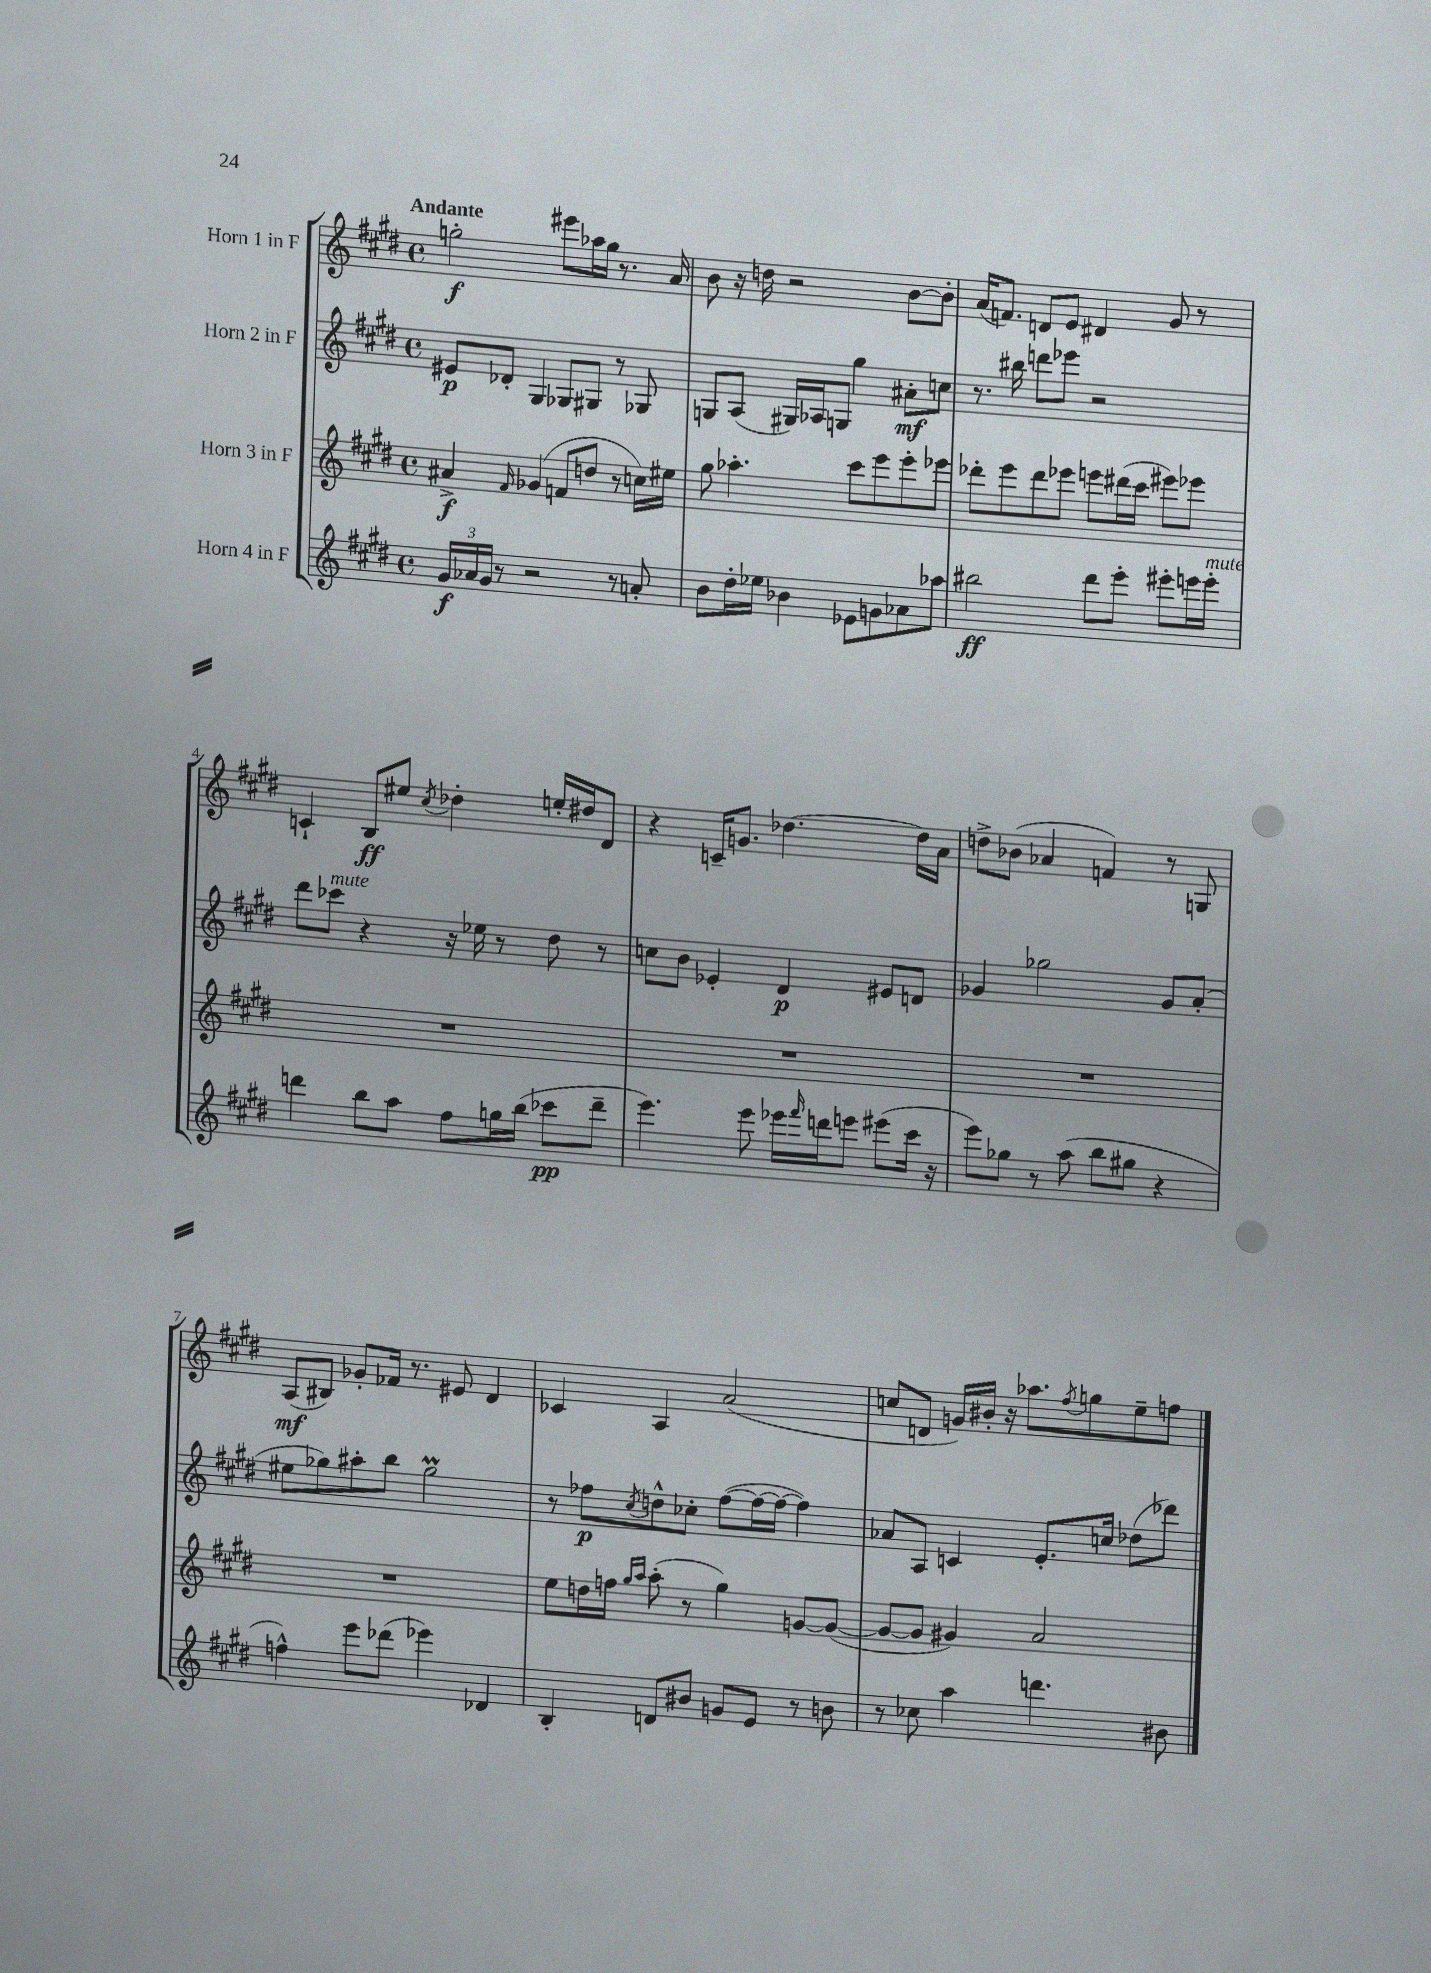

**kern	**kern	**kern	**kern
*staff4	*staff3	*staff2	*staff1
*clefG2	*clefG2	*clefG2	*clefG2
*k[f#c#g#d#]	*k[f#c#g#d#]	*k[f#c#g#d#]	*k[f#c#g#d#]
*M4/4	*M4/4	*M4/4	*M4/4
*met(c)	*met(c)	*met(c)	*met(c)
24g#/LL	4a#^/	8e#/L	2gg'\
24a-/	.	.	.
24g#/JJ	.	.	.
8r	.	8d-'/J	.
.	16qqf#/	.	.
2r	(4g-/	4G#/	.
.	8f/L	8G-/L	8eee#\L
.	8dd/J	8G#/J	16aa-\L
.	.	.	16gg\JJ
8r	8r	8r	8.r
8a'/	16cc\LL)	8G-/	.
.	16ee#\JJ	.	16a/
=	=	=	=
8b\L	8gg#\	8G/L	8b\
16dd#'\L	4.aa-'\	(8A/J	16r
16ee-\JJ	.	.	16dd\
4b-\	.	16G#/LL)	2r
.	.	16A-/J	.
.	.	8G/J	.
8e-\L	8ccc#\L	4gg#\	.
8g\	8eee\	.	.
8a-\	8eee'\	8a#'\L	[8b\L
8aa-\J	8eee-\J	8cc\J	8b'\]J
=	=	=	=
2bb#\	8ddd-'\L	8.r	(16a/LK
.	.	.	8.f/J)
.	8eee\	.	.
.	.	16bb#\	.
.	8ddd-\	8ddd\L	8d/L
.	8eee-\J	8eee-\J	8e/J
8ddd#\L	8eee\L	2r	4d#/
8eee'\J	(16ddd#\L	.	.
.	16ccc#\JJ	.	.
8eee#'\L	8eee#\L)	.	8g#/
16eee\L	8eee-\J	.	8r
16eee'\JJ	.	.	.
=	=	=	=
4ddd\	1r	8ddd#\L	4c`/
.	.	8ccc-\J	.
8bb\L	.	4r	8B/L
8aa\J	.	.	8ee#/J
.	.	.	8qcc#/
8ff#\L	.	16r	4dd-'\
.	.	16ee-\	.
16gg\L	.	8r	.
(16bb\JJ	.	.	.
8ccc-\L	.	8dd#\	16ee'/LL
.	.	.	16dd#/J
8ddd~\J	.	8r	8d#/J
=	=	=	=
4.eee\)	1r	8cc\L	4r
.	.	8b\J	.
.	.	4e-'/	16c~/LK
.	.	.	8.g/J
8eee\	.	.	.
16eee-\LL	.	4d#/	[4.dd-\
16qqfff#/	.	.	.
16ddd\J	.	.	.
8eee\J	.	.	.
(8eee#\L	.	8e#/L	.
16ccc#\Jk	.	8d/J	16dd-\]LL
16r	.	.	16a\JJ
=	=	=	=
8eee\L)	1r	4g-/	8dd^\L
8gg-\J	.	.	(8b-\J
8r	.	2gg-\	4a-/
(8aa\	.	.	.
8bb\L	.	.	4f/)
8gg#\J	.	.	.
4r	.	8g-/L	8r
.	.	(8a'/J	8G/
=	=	=	=
4ff^^\)	1r	8ee#\L	(8A/L
.	.	8gg-\)	8B#/J)
8eee\L	.	8aa#'\	8g-'/L
(8ddd-\J	.	8bb\J	16f-/Jk
.	.	.	8.r
4eee-\)	.	2gg-\	.
.	.	.	8e#/
4d-/	.	.	4d#/
=	=	=	=
4B'/	8ee\L	8r	4c-/
.	16dd\L	8ff-\L	.
.	16ff\JJ	.	.
.	16qqgg#/LL	.	.
.	16qqaa/JJ	8qcc#/	.
8d/L	(8aa'\	8dd^^\	4A/
8b#/J	8r	8cc-'\J	.
8g/L	4gg#\)	([8ff-\L	(2a/
8e/J	.	16ff-\_L	.
.	.	16ff-\_JJ	.
8r	[8g/L	4ff-\])	.
8b\	(8g/_J	.	.
=	=	=	=
8r	8g/_L	8a-/L	8cc/L
8cc-\	8g/]J	8A/J	8d/J
4aa\	4g#/)	4c/	16g/LL)
.	.	.	16b#'/JJ
.	.	.	16r
.	.	.	8.aa-\L
4.ddd\	2a/	8.e'/L	.
.	.	.	8qff#/
.	.	.	8gg\
.	.	16cc/Jk	.
.	.	(8dd-\L	8ee~\
8b#\	.	8ddd-\J)	8ff\J
==	==	==	==
*-	*-	*-	*-
